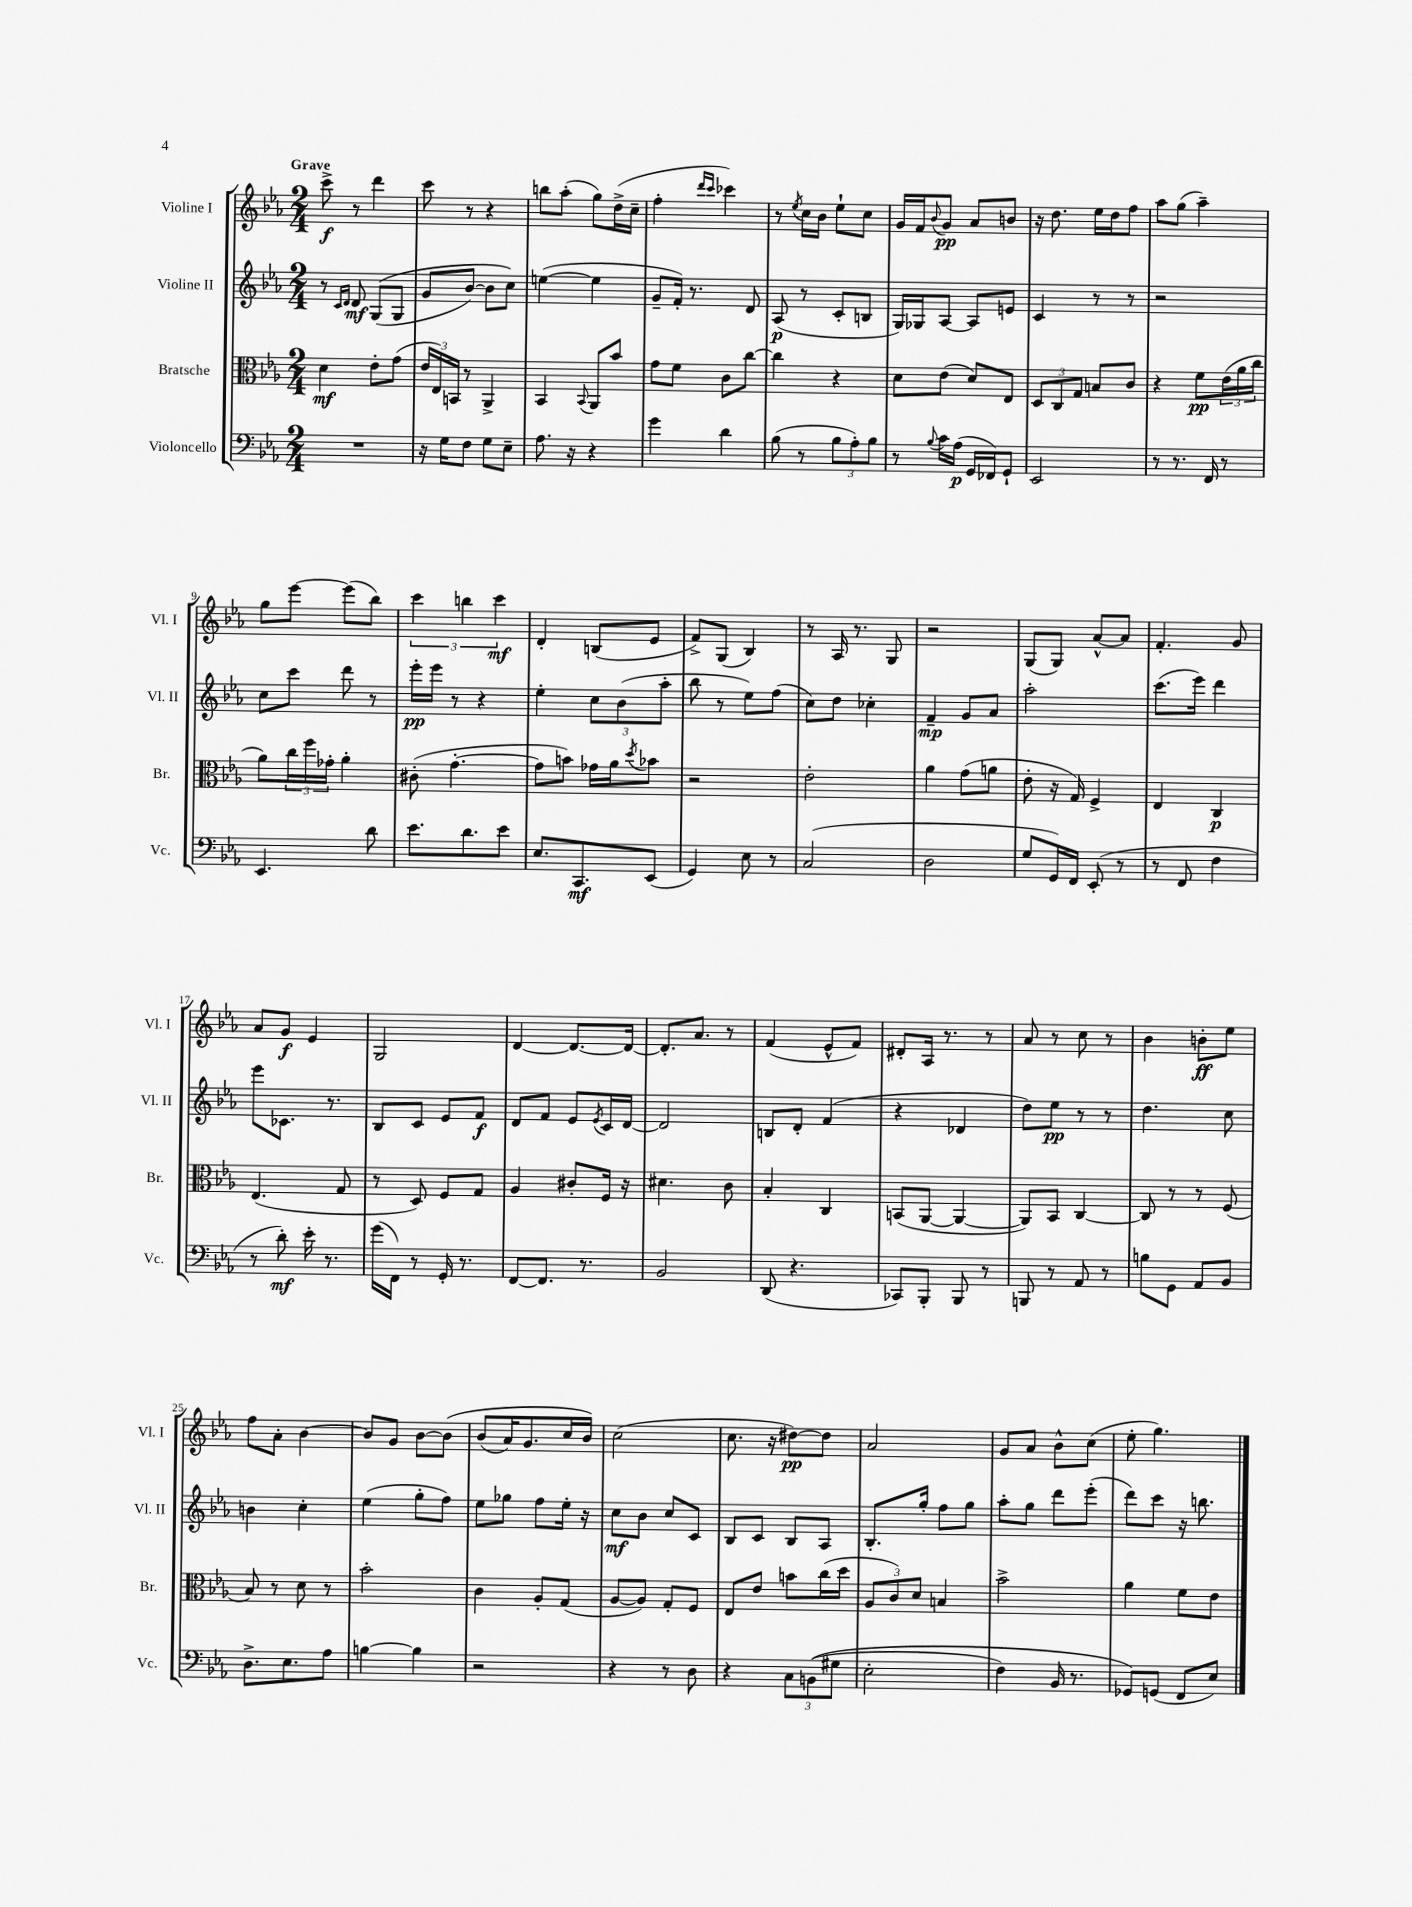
<<
\new StaffGroup <<
\new Staff = "s0" \with { instrumentName = "Violine I" shortInstrumentName = "Vl. I" } {
    \clef treble \key ees \major \numericTimeSignature \time 2/4 \tempo "Grave"
    c'''8->\f r8 d'''4 |
    c'''8 r8 r4 |
    b''8 aes''8-.( g''8) d''16->( c''16-- |
    f''4-. \grace { d'''16 c'''16 } ces'''4) |
    r8 \acciaccatura { ees''8 } c''16 bes'16 ees''8-! c''8 |
    g'16 f'16 \appoggiatura { bes'8 } g'8\pp aes'8 b'8 |
    r16 d''8. ees''16 d''16 f''8 |
    aes''8 g''8( aes''4--) |
    g''8 ees'''8~ ees'''8( bes''8) |
    \tuplet 3/2 { c'''4 b''4 c'''4\mf } |
    d'4-. b8( ees'8 |
    f'8->) g8( bes4) |
    r8 aes16 r8. g8 |
    r2 |
    g8( g8) aes'8~-^ aes'8 |
    f'4.-. g'8 |
    aes'8 g'8\f ees'4 |
    g2 |
    d'4~ d'8.~ d'16~ |
    d'8.-. aes'8. r8 |
    f'4( ees'8-^ f'8) |
    dis'8-. aes16 r8. r8 |
    aes'8 r8 c''8 r8 |
    bes'4 b'8-.\ff ees''8 |
    f''8 aes'8-. bes'4~ |
    bes'8 g'8 bes'8~ bes'8\( |
    bes'8( aes'16) g'8. c''16 bes'16\) |
    c''2( |
    c''8. r16 dis''8~\pp) dis''8 |
    aes'2 |
    g'8 aes'8 bes'8-^ c''8( |
    ees''8-. g''4.) \bar "|." |
}
\new Staff = "s1" \with { instrumentName = "Violine II" shortInstrumentName = "Vl. II" } {
    \clef treble \key ees \major \numericTimeSignature \time 2/4
    r8 \grace { c'16 d'16 } d'8\mf g8(\( g8 |
    g'8 bes'8~) bes'8 c''8\) |
    e''4~( e''4 |
    g'8-- f'16-.) r8. d'8 |
    aes8\p( r8 c'8-. b8 |
    g16) ges16 aes8~ aes8 e'8 |
    c'4 r8 r8 |
    r2 |
    c''8 c'''8 d'''8 r8 |
    ees'''16-.\pp ees'''16 r8 r4 |
    ees''4-. \tuplet 3/2 { c''8 bes'8( aes''8-. } |
    bes''8 r8 ees''8) f''8( |
    c''8) d''8 ces''4-. |
    f'4--\mp g'8 aes'8 |
    aes''2-. |
    c'''8.( ees'''16) d'''4 |
    ees'''8 ces'8. r8. |
    bes8 c'8 ees'8 f'8\f |
    d'8 f'8 ees'8 \acciaccatura { ees'8 } c'16 d'16~ |
    d'2 |
    b8 d'8-. f'4( |
    r4 des'4 |
    d''8) ees''8\pp r8 r8 |
    d''4. c''8 |
    b'4 c''4-. |
    ees''4( g''8-. f''8) |
    ees''8 ges''8 f''8 ees''16-. r16 |
    c''8\mf bes'8 c''8 c'8 |
    bes8 c'8 bes8 aes8 |
    bes8.-. g''16-. f''8 g''8 |
    aes''8-. g''8 d'''8 ees'''8-.( |
    d'''8) c'''8 r16 b''8. \bar "|." |
}
\new Staff = "s2" \with { instrumentName = "Bratsche" shortInstrumentName = "Br." } {
    \clef alto \key ees \major \numericTimeSignature \time 2/4
    d'4\mf ees'8-. g'8( |
    \tuplet 3/2 { ees'16 ees16) b,16 } r8 aes,4-> |
    bes,4 \appoggiatura { bes,8 } aes,8 bes'8 |
    g'8 f'8 c'8 c''8~ |
    c''4 r4 |
    d'8 ees'8( d'8) ees8 |
    \tuplet 3/2 { d8 c8 g8 } b8 c'8 |
    r4 f'8\pp \tuplet 3/2 { ees'16( aes'16 c''16 } |
    aes'8) \tuplet 3/2 { c''16 f''16 ges'16-. } aes'4-. |
    cis'8-.( g'4.~-. |
    g'8 b'8) ges'16 aes'16 \acciaccatura { d''8 } bes'8 |
    r2 |
    ees'2-. |
    aes'4 g'8( a'8 |
    ees'8-. r16 g16) f4-> |
    ees4 c4\p |
    ees4.( g8 |
    r8 d8) f8 g8 |
    aes4 cis'8-. f16 r16 |
    dis'4. c'8 |
    bes4-. c4 |
    b,8( aes,8~ aes,4~ |
    aes,8) bes,8 c4~ |
    c8 r8 r8 f8( |
    bes8) r8 d'8 r8 |
    bes'2-. |
    c'4 aes8-. g8( |
    aes8~ aes8) g8-. f8 |
    ees8 ees'8 b'8 c''16( d''16 |
    \tuplet 3/2 { aes8 c'8) d'8 } b4 |
    bes'2-> |
    aes'4 f'8 ees'8 \bar "|." |
}
\new Staff = "s3" \with { instrumentName = "Violoncello" shortInstrumentName = "Vc." } {
    \clef bass \key ees \major \numericTimeSignature \time 2/4
    R2 |
    r16 g16 f8 g8 ees8-- |
    aes8. r16 r4 |
    g'4 d'4 |
    bes8( r8 \tuplet 3/2 { bes8 aes8-.) bes8 } |
    r8 \appoggiatura { bes8 } c'16 aes16\p( g,16 fes,16) g,8-! |
    ees,2 |
    r8 r8. f,16 r8 |
    ees,4. d'8 |
    ees'8. d'8. ees'8 |
    ees8. c,8.\mf ees,8( |
    g,4) ees8 r8 |
    c2( |
    d2 |
    g8 g,16) f,16 ees,8-.( r8 |
    r8 f,8 f4 |
    r8 d'8-.\mf) ees'16-. r8. |
    g'16( f,16) r8 g,16-. r8. |
    f,8~ f,8. r8. |
    bes,2 |
    d,8( r4. |
    ces,8) bes,,8-. bes,,8 r8 |
    b,,8 r8 aes,8 r8 |
    b8 g,8 aes,8 bes,8 |
    d8.-> ees8. aes8 |
    b4~ b4 |
    r2 |
    r4 r8 d8 |
    r4 \tuplet 3/2 { c8 b,8(\( gis8 } |
    ees2-. |
    f4) bes,16 r8. |
    ges,8\) g,8( f,8 ees8) \bar "|." |
}
>>
>>
